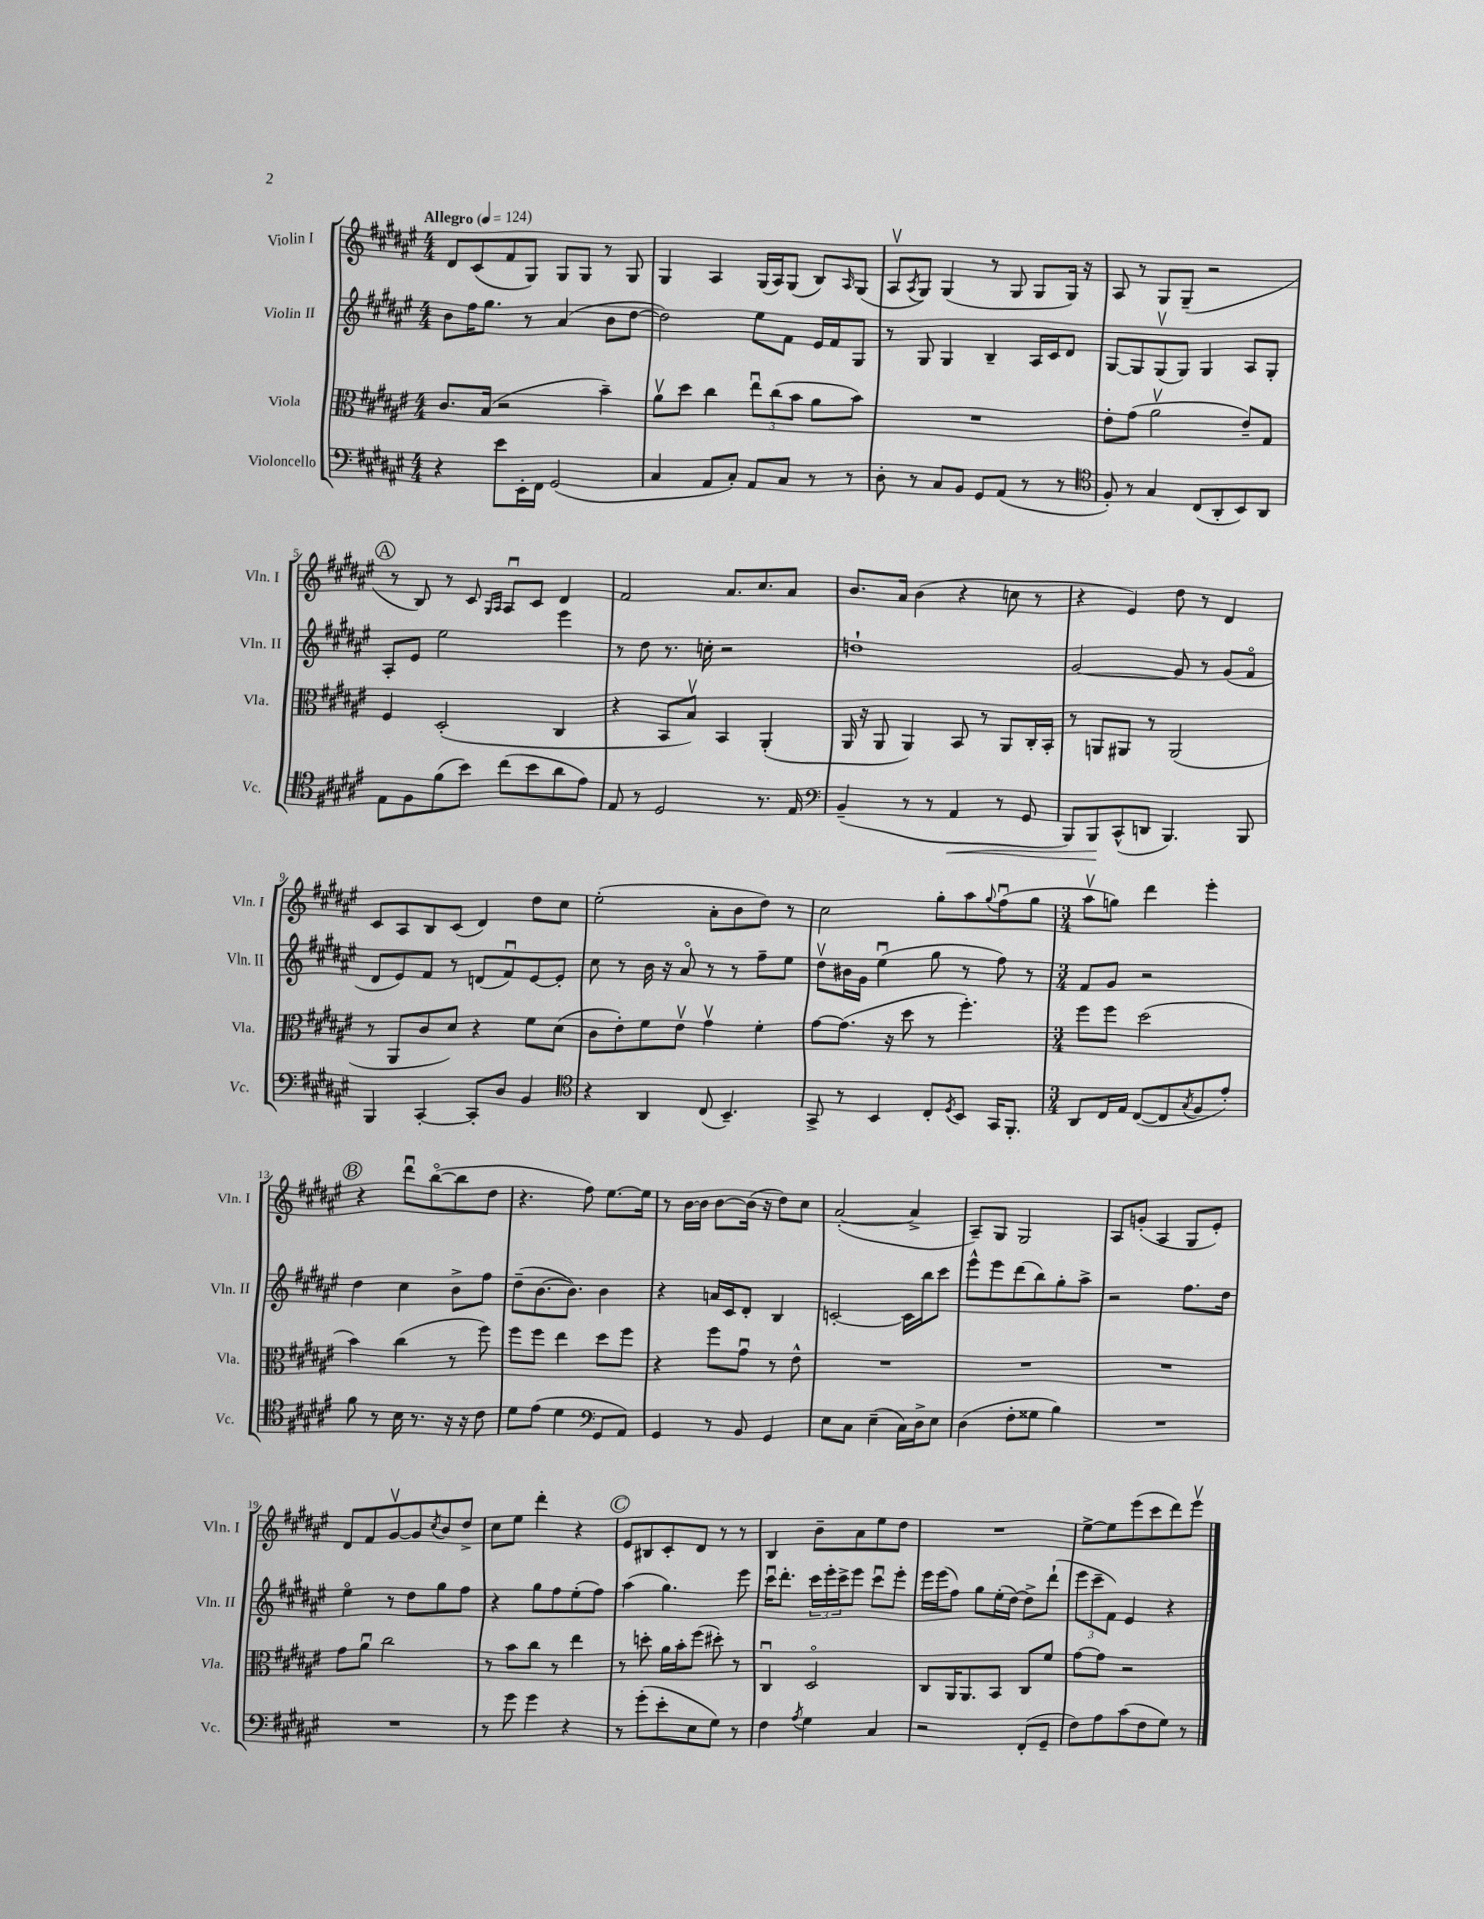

**kern	**kern	**kern	**kern
*staff4	*staff3	*staff2	*staff1
*clefF4	*clefC3	*clefG2	*clefG2
*k[f#c#g#d#a#e#]	*k[f#c#g#d#a#e#]	*k[f#c#g#d#a#e#]	*k[f#c#g#d#a#e#]
*M4/4	*M4/4	*M4/4	*M4/4
*MM124	*MM124	*MM124	*MM124
4r	8.c#	8b	8d#
.	.	16ff#	(8c#
.	(16B	8.gg#	.
8e#	2r	.	8f#
16EE#'	.	8r	8G#)
16FF#	.	.	.
(2GG#	.	(4a#	8G#
.	.	.	8G#
.	4b~)	8b	8r
.	.	[8dd#	8G#
=	=	=	=
4C#	8a#v	2dd#])	4G#
.	8dd#	.	.
8AA#	4cc#	.	4A#
8C#')	.	.	.
8AA#	12ee#u	8ee#	(16G#
.	.	.	16A#)
.	(12cc#	.	.
8C#	.	8f#	(8G#
.	12b	.	.
8r	8a#	16e#	8B)
.	.	16f#	.
.	.	.	16qqA#
8r	8b)	8G#	(8G#
=	=	=	=
8D#'	1r	8r	8A#v
.	.	.	8qA#
8r	.	8G#	8G#)
8C#	.	4G#	(4G#
8BB	.	.	.
8GG#	.	4B~	8r
(8AA#	.	.	8G#
8r	.	16A#	8G#
.	.	16c#	.
8r	.	8d#	16G#)
.	.	.	16r
=	=	=	=
*clefC4	*	*	*
8F#')	8e#'	[8G#	8A#
8r	(8g#	8G#]	8r
4G#	2a#v	(8G#v	8G#
.	.	8G#)	(8G#~
(8C#	.	4G#	2r
8AA#'	.	.	.
8BB)	8e#~)	8A#	.
8AA#	8G#	8G#'	.
=	=	=	=
8E#	4F#	8A#'	8r
8F#	.	8e#	8B)
(8f#	(2D#'	2ee#	8r
8b)	.	.	8c#
.	.	.	16qqG#
.	.	.	16qqA#
(8cc#	.	.	8A#u
8b	.	.	8c#
8a#	4C#	4eee#	4d#
8e#)	.	.	.
=	=	=	=
8E#	4r	8r	2f#
8r	.	8dd#	.
2D#	8BB	8.r	.
.	8Bv)	.	.
.	.	16cc'	.
.	4BB	2r	8.a#
.	.	.	8.cc#
8.r	(4AA#'	.	.
.	.	.	8a#
16E#	.	.	.
=	=	=	=
*clefF4	*	*	*
(4BB~	16AA#	1dd`	8.b
.	16r	.	.
.	8AA#	.	.
.	.	.	16a#
8r	4AA#)	.	(4b
8r	.	.	.
4AA#	8BB	.	4r
.	8r	.	.
8r	8AA#	.	8cc
8GG#	16C#'	.	8r
.	16BB'	.	.
=	=	=	=
8BBB)	8r	[2g#	4r
8BBB	8AA	.	.
(8CC#^^	8AA#	.	4e#)
8DD	8r	.	.
4.BBB)	(2AA#	8g#]	8dd#
.	.	8r	8r
.	.	(8g#	4d#
8BBB	.	8f#o	.
=	=	=	=
4BBB	8r	8d#	8c#
.	8AA#	8e#)	8A#
[4CC#'	8c#	8f#	8B
.	8d#)	8r	(8c#
8CC#']	4r	(8d	4d#)
8D#	.	8f#u)	.
4BB	8f#	[8e#	8dd#
.	(8d#	8e#']	8cc#
=	=	=	=
*clefC4	*	*	*
4r	8c#	8cc#	(2ee#'
.	8e#')	8r	.
4AA#	8f#	16b	.
.	.	16r	.
.	8e#v	8a#o	.
(8C#	4g#v	8r	8a#'
4.BB~)	.	8r	8b
.	4f#'	8ff#~	8dd#)
.	.	8ee#	8r
=	=	=	=
8GG#^	[8g#	8dd#v	2cc#
8r	(8.g#]	16b#	.
.	.	16g#	.
4BB	.	(4ee#u	.
.	16r	.	.
.	8dd#	.	.
8C#'	8r	8gg#	8gg#'
8qD#	.	.	.
8BB	4.ff#')	8r	8aa#
.	.	.	8qqgg#
16GG#	.	8ff#)	(8ff#u
8.FF#'	.	.	.
.	.	8r	8gg#
=	=	=	=
*M3/4	*M3/4	*M3/4	*M3/4
8AA#	8ff#	8f#	8aa#v
16C#	8ff#	8g#	8gg)
16E#	.	.	.
([8C#	(2dd#	2r	4ddd#
8C#]	.	.	.
8qG#	.	.	.
8F#	.	.	4eee#'
8e#')	.	.	.
=	=	=	=
8f#	4b)	4dd#	4r
8r	.	.	.
16B	(4cc#	4cc#	8ddd#u
8.r	.	.	.
.	.	.	([8bbo
16r	8r	8b^	8bb]
16r	.	.	.
8c#	8ff#)	8ff#	8dd#
=	=	=	=
8d#	8ff#	(8dd#~	4.r
(8e#	8ff#	[8.b	.
4d#	4ee#	.	.
.	.	8.b])	.
.	.	.	8ff#)
*clefF4	*	*	*
8GG#	8dd#	4b	[8.ee#
8AA#)	8ff#	.	.
.	.	.	16ee#]
=	=	=	=
4GG#	4r	4r	8r
.	.	.	[16b
.	.	.	16b]
8r	8ff#	16a	[8b
.	.	16c#	.
8BB	8g#u	8d#'	(16b]
.	.	.	16r
4GG#	8r	4B	8dd#)
.	8e#^^	.	8cc#
=	=	=	=
8E#	2.r	[2c'	([2a#'
8C#	.	.	.
(4E#~	.	.	.
16C#)	.	16c]	4a#^]
16D#^	.	16bb	.
8E#	.	8ccc#	.
=	=	=	=
(4D#	2.r	8eee#^^	8A#~)
.	.	8eee#	8G#
8F#'	.	(8ddd#	2G#
8G##	.	8bb)	.
4B)	.	8gg#'	.
.	.	8aa#^	.
=	=	=	=
2.r	2.r	2r	8A#
.	.	.	(8g'
.	.	.	4A#
.	.	8.ff#	8G#
.	.	.	8e#')
.	.	16dd#	.
=	=	=	=
2.r	8g#	4ee#o	8d#
.	8a#u	.	8f#
.	2cc#	8r	[8g#v
.	.	8dd#	8g#]
.	.	.	8qcc#
.	.	8gg#	8b
.	.	8ff#	8dd#^
=	=	=	=
8r	8r	4r	8cc#
8g#	8b	.	8ee#
4g#	8cc#	8gg#	4ddd#'
.	8r	8ff#	.
4r	4ee#	(8ee#'	4r
.	.	8ff#)	.
=	=	=	=
8r	8r	(4aa#	8e#
(8g#'	8dd'	.	8B#
8e#'	16a#	4.gg#)	8c#'
.	16b'	.	.
8E#	(8ff#	.	8d#
8G#)	8dd#')	.	8r
8r	8r	8eee#	8r
=	=	=	=
4F#	4C#u	16ccc#u	4B
.	.	8.ddd#'	.
8qA#	.	.	.
4G#	2D#o	24ccc#	8b~
.	.	24eee#'	.
.	.	24ccc#^	.
.	.	8eee#	8a#
4C#	.	8ccc#u	8ee#
.	.	8eee#'	8dd#
=	=	=	=
2r	8C#	16eee#	2.r
.	.	(16eee#	.
.	16AA#	8ff#)	.
.	8.AA#	.	.
.	.	8gg#	.
.	8BB	(16ee#'	.
.	.	[16dd#)	.
(8FF#'	8C#	8dd#^]	.
8GG#~	8f#	(8ddd#`	.
=	=	=	=
8F#)	[8g#	12eee#	[8ee#^
.	.	12ccc#~	.
8A#	8g#]	.	8ee#]
.	.	12f#)	.
(8c#	2r	4e#	(8eee#
8F#	.	.	8ccc#
8G#)	.	4r	8ddd#)
8r	.	.	8eee#v
==	==	==	==
*-	*-	*-	*-
